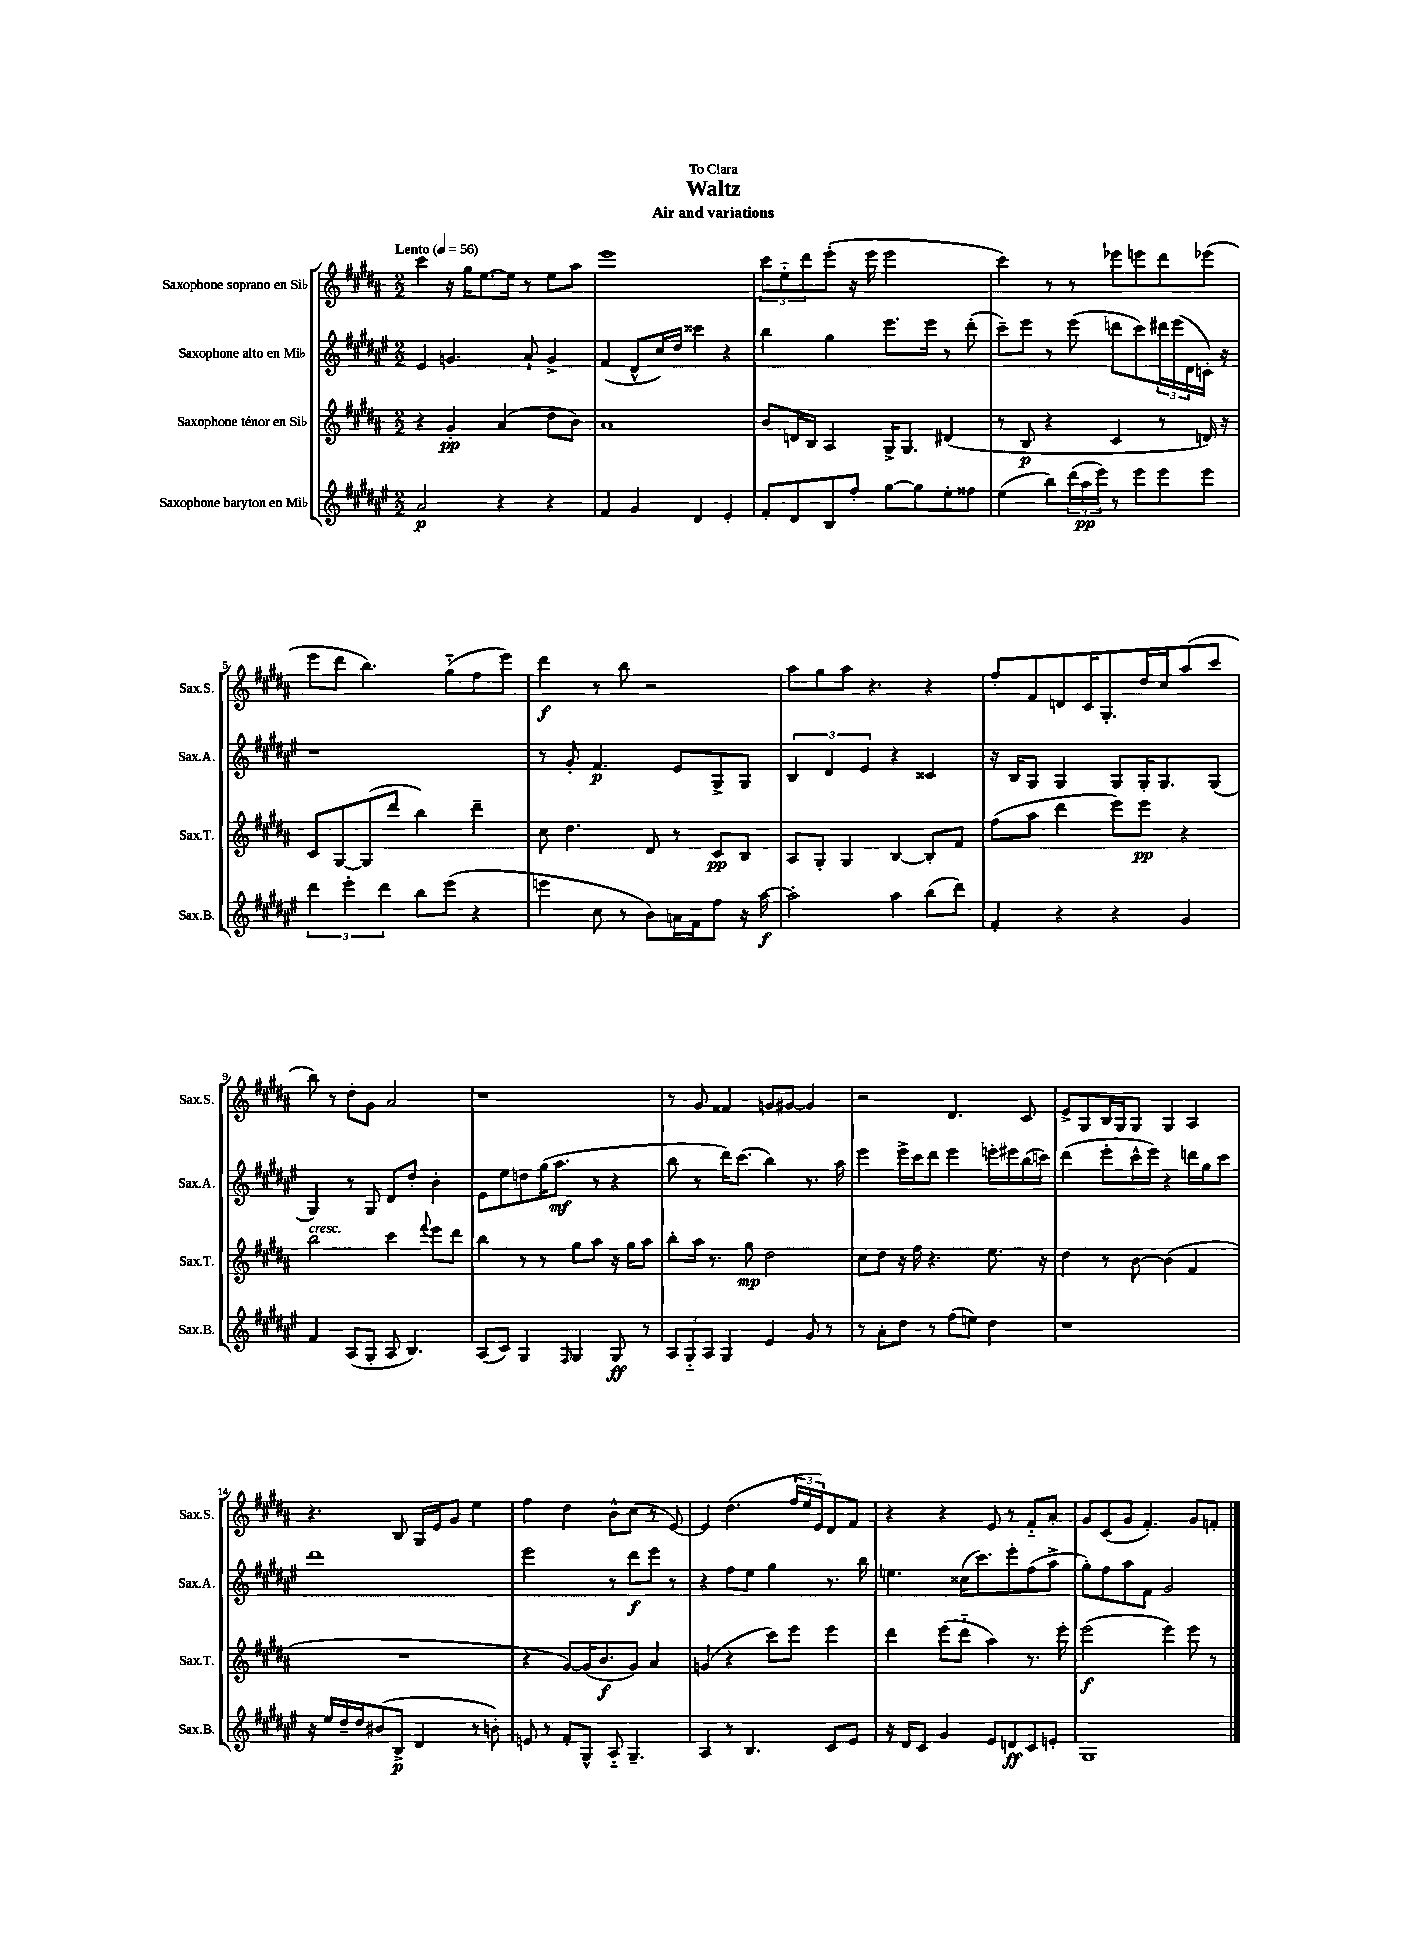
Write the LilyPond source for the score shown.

\header { title = "Waltz" subtitle = "Air and variations" dedication = "To Clara" }
<<
\new StaffGroup <<
\new Staff = "s0" \with { instrumentName = "Saxophone soprano en Sib" shortInstrumentName = "Sax.S." } {
    \clef treble \key b \major \numericTimeSignature \time 2/2 \tempo "Lento" 4 = 56
    cis'''4 r16 gis''16 e''8.~ e''16 r8 e''8 ais''8 |
    e'''1 |
    \tuplet 3/2 { cis'''8 e''8-_ dis'''8 } e'''8-.( r16 e'''16 e'''2 |
    cis'''4) r8 r8 ees'''8 e'''8 dis'''8 ees'''8( |
    e'''8 dis'''8 b''4.) gis''8-_( fis''8 e'''8) |
    dis'''4\f r8 b''8 r2 |
    ais''8 gis''8 ais''8 r4. r4 |
    fis''8-. fis'8 d'8 cis'16 gis8.-. dis''16 cis''16 ais''8( cis'''8 |
    b''8) r8 dis''8-. gis'8 ais'2 |
    r1 |
    r8 gis'8 fisis'4 g'8 gis'8~ gis'4 |
    r2 dis'4. cis'8 |
    e'8-> gis8 b16 gis16 gis8 gis4 ais4 |
    r4. b8 gis16 e'16 gis'8 e''4 |
    fis''4 dis''4 b'8-^ cis''8( r8 e'8~) |
    e'4 dis''4.( \tuplet 3/2 { fis''16 e''16 e'16) } dis'8 fis'8 |
    r4 r4 e'8 r8 fis'8-_ ais'8-. |
    gis'8 cis'8( gis'8 fis'4.-.) gis'8 f'8-. \bar "|." |
}
\new Staff = "s1" \with { instrumentName = "Saxophone alto en Mib" shortInstrumentName = "Sax.A." } {
    \clef treble \key fis \major \numericTimeSignature \time 2/2
    eis'4 g'4. ais'8-! g'4-> |
    fis'4( dis'8-^ cis''16) dis''16 cisis'''4 r4 |
    b''4 gis''4 eis'''8. eis'''16 r8 dis'''8-.( |
    cis'''8--) eis'''8 r8 eis'''8( d'''8 cis'''8) \tuplet 3/2 { dis'''16 eis'''16( dis'16 } c'16-.) r16 |
    r1 |
    r8 gis'8-. fis'4.\p eis'8 gis8-> gis8 |
    \tuplet 3/2 { b4 dis'4 eis'4 } r4 cisis'4 |
    r16 b16 gis8 gis4 gis8 gis16-. gis8. gis8( |
    gis4) r8 gis8 dis'8 dis''8-. b'4-. |
    eis'8 eis''8 d''8 gis''16( ais''8.\mf r8 r4 |
    b''8 r8 dis'''16) cis'''8.( b''4) r8. ais''16 |
    eis'''4 eis'''16-> cis'''16 dis'''8 eis'''4 e'''16-. eis'''16 b''16( c'''16) |
    dis'''4( eis'''8-. cis'''16-^ eis'''16) r4 d'''16 gis''16 cis'''8 |
    dis'''1 |
    eis'''2 r8 dis'''8\f eis'''8 r8 |
    r4 fis''8 eis''8 gis''4 r8. b''16 |
    e''4. cisis''16( cis'''8.) eis'''8-. fis''8( ais''8-> |
    gis''8-.) fis''8 ais''8 fis'8 gis'2 \bar "|." |
}
\new Staff = "s2" \with { instrumentName = "Saxophone ténor en Sib" shortInstrumentName = "Sax.T." } {
    \clef treble \key b \major \numericTimeSignature \time 2/2
    r4 gis'4-.\pp ais'4( dis''8 b'8) |
    ais'1 |
    b'8 d'16 b16 ais4 gis16-> gis8. dis'4( |
    r8 b8\p r4 cis'4 r8 d'16) r16 |
    cis'8 gis8~ gis8( dis'''8 b''4) dis'''4-- |
    cis''8 dis''4. dis'8 r8 cis'8\pp b8 |
    ais8 gis8-. gis4 b4~ b8-. fis'8 |
    fis''8( ais''8 dis'''4 e'''8) e'''8\pp r4 |
    b''2^\markup { \italic "cresc." } cis'''4 \appoggiatura { fis'''8 } e'''8 dis'''8 |
    b''4 r8 r8 gis''8 ais''8 r16 gis''16 ais''8 |
    b''8-. ais''16 r8. gis''8\mp dis''2 |
    cis''8 dis''8 r16 fis''16 r4. e''8. r16 |
    dis''4 r8 b'8~ b'4( fis'4 |
    R1 |
    r4 gis'8~) gis'16( b'8.\f gis'8) ais'4 |
    g'4( r4 cis'''8) e'''8 e'''4 |
    dis'''4 e'''8( dis'''8-_ ais''4) r8. e'''16-. |
    e'''2\f( e'''4) e'''8 r8 \bar "|." |
}
\new Staff = "s3" \with { instrumentName = "Saxophone baryton en Mib" shortInstrumentName = "Sax.B." } {
    \clef treble \key fis \major \numericTimeSignature \time 2/2
    ais'2\p r4 r4 |
    fis'4 gis'4 dis'4 eis'4-. |
    fis'8-. dis'8 b8 fis''8-. gis''8~ gis''8 eis''8-. fisis''8 |
    eis''4( b''8) \tuplet 3/2 { dis'''16( ais''16\pp eis'''16) } r8 eis'''8 eis'''8 eis'''8 |
    \tuplet 3/2 { dis'''4 eis'''4-. dis'''4 } b''8 eis'''8( r4 |
    e'''4 cis''8 r8 b'8) a'16 fis'16 fis''8 r16 ais''16~\f |
    ais''2-. ais''4 b''8( dis'''8) |
    fis'4-. r4 r4 gis'4 |
    fis'4 ais8( gis8-. ais8 b4.) |
    ais8( cis'8) gis4 \grace { fis16 } gis4 gis8\ff r8 |
    \tuplet 3/2 { ais8 gis8-_ ais8 } gis4 eis'4 gis'8 r8 |
    r8 ais'8-. dis''8 r8 fis''8( e''8) dis''4 |
    r1 |
    r16 eis''16 dis''16-- dis''16 bis'8( b8->\p dis'4 r8 b'8-.) |
    e'8 r8 fis'8-. gis8-^ ais8-_ gis4.-- |
    ais4 r8 b4. cis'8 eis'8 |
    r16 dis'16 cis'8 gis'4 eis'8 d'8\ff cis'8 e'8-. |
    gis1 \bar "|." |
}
>>
>>
